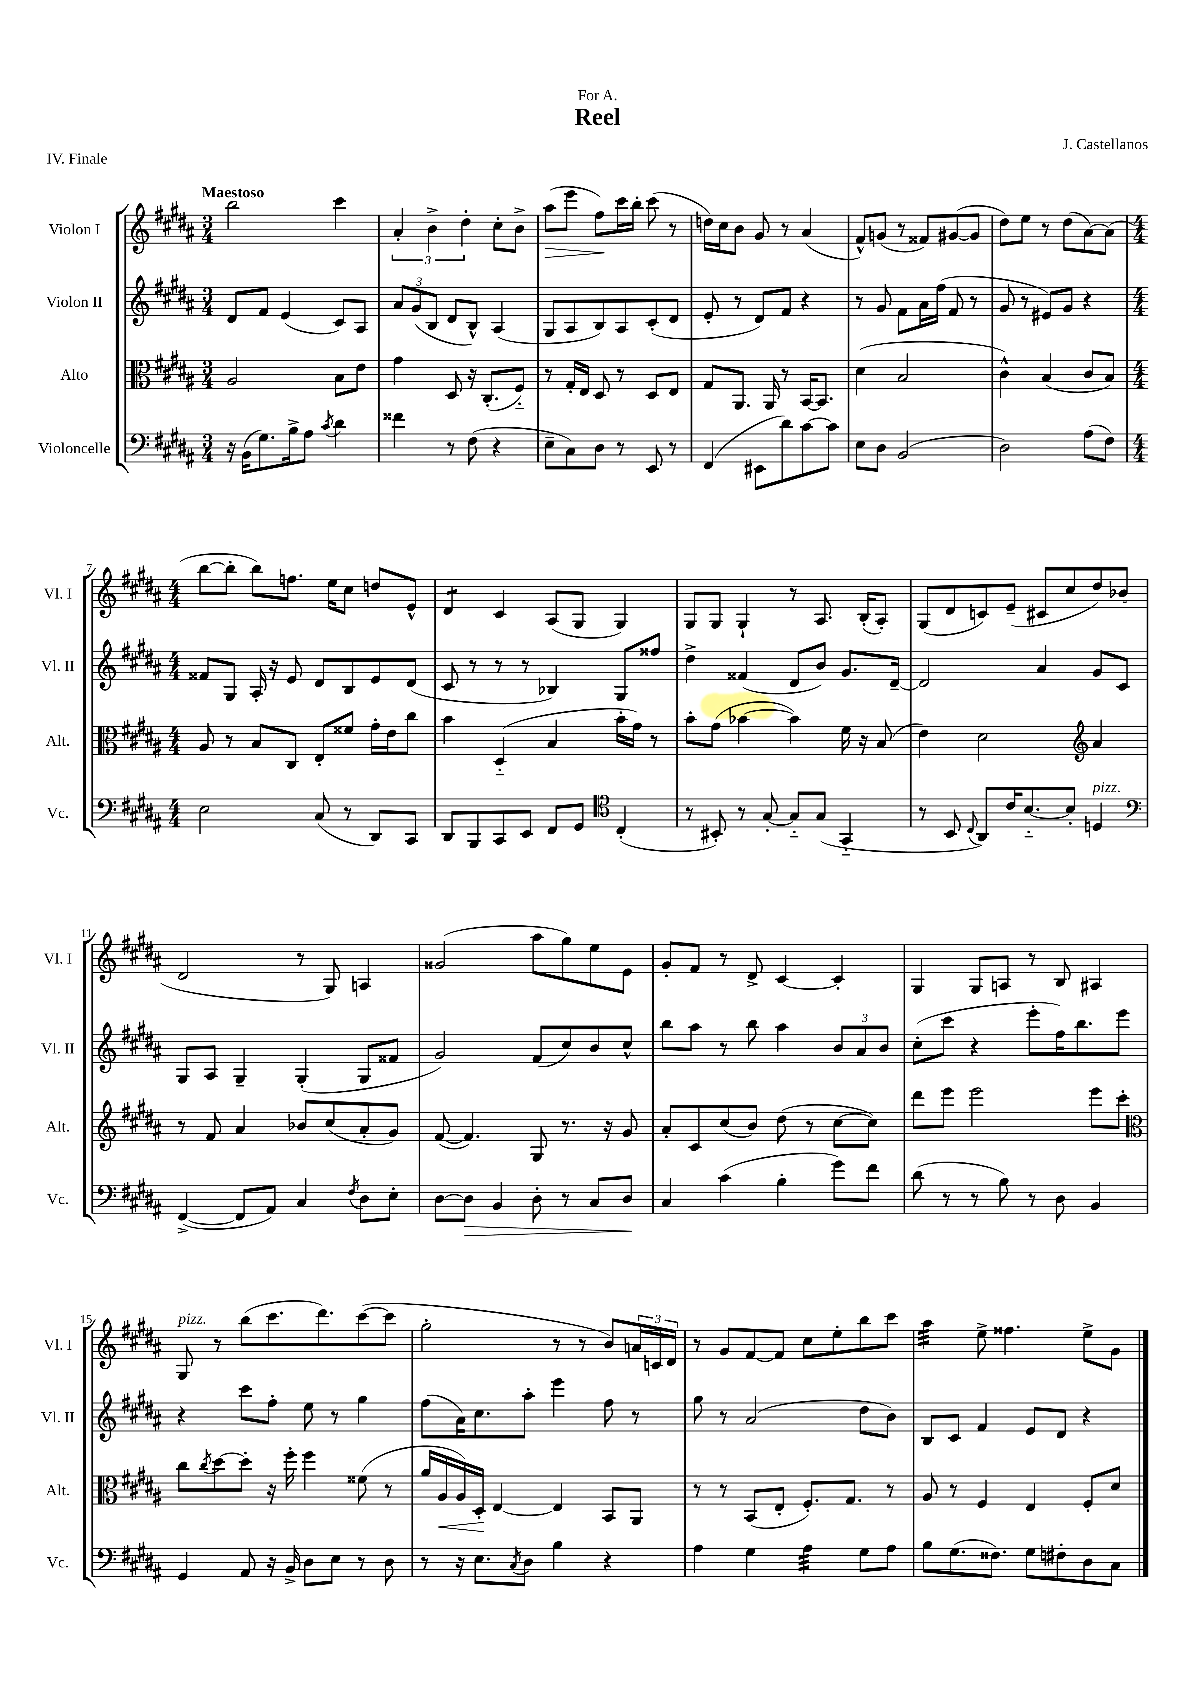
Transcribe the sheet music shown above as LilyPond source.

\header { title = "Reel" composer = "J. Castellanos" dedication = "For A." piece = "IV. Finale" }
<<
\new StaffGroup <<
\new Staff = "s0" \with { instrumentName = "Violon I" shortInstrumentName = "Vl. I" } {
    \clef treble \key b \major \numericTimeSignature \time 3/4 \tempo "Maestoso"
    b''2 cis'''4 |
    \tuplet 3/2 { ais'4-. b'4-> dis''4-. } cis''8-. b'8-> |
    ais''8\>( e'''8 fis''8\!) cis'''16 b''16-. cis'''8( r8 |
    d''16) cis''16 b'8 gis'8 r8 ais'4( |
    fis'8-^) g'8( r8 fisis'8) gis'8~( gis'8 |
    dis''8) e''8 r8 dis''8( ais'8~) ais'8( |
    \numericTimeSignature \time 4/4 b''8~ b''8-. b''8) f''8. e''16 cis''8 d''8 e'8-^ |
    dis'4:8 cis'4 ais8( gis8 gis4) |
    gis8 gis8 gis4-! r8 ais8. b16-.( ais8-.) |
    gis8( dis'8 c'8) e'8--( cis'8 cis''8 dis''8) bes'8( |
    dis'2 r8 gis8) a4 |
    gisis'2( ais''8 gis''8) e''8 e'8 |
    gis'8-. fis'8 r8 dis'8-> cis'4~ cis'4-. |
    gis4 gis8 a8 r8 b8 ais4 |
    gis8^\markup { \italic "pizz." } r8 b''8( cis'''8. dis'''8.) cis'''8~( cis'''8 |
    gis''2-. r8 r8 b'8) \tuplet 3/2 { a'16 c'16 dis'16 } |
    r8 gis'8 fis'8~ fis'8 cis''8 e''8-. b''8 cis'''8 |
    ais''4:32 e''8-> fisis''4. e''8-> gis'8 \bar "|." |
}
\new Staff = "s1" \with { instrumentName = "Violon II" shortInstrumentName = "Vl. II" } {
    \clef treble \key b \major \numericTimeSignature \time 3/4
    dis'8 fis'8 e'4( cis'8) ais8 |
    \tuplet 3/2 { ais'8 gis'8( b8 } dis'8 b8-^) ais4( |
    gis8 ais8 b8) ais8 cis'8-.( dis'8 |
    e'8-. r8 dis'8) fis'8 r4 |
    r8 gis'8 fis'8 ais'16 fis''16( fis'8 r8 |
    gis'8 r8 eis'8) gis'8 r4 |
    \numericTimeSignature \time 4/4 fisis'8 gis8 ais16-. r16 e'8 dis'8 b8 e'8 dis'8( |
    cis'8 r8 r8 r8 bes4) gis8 fisis''8 |
    dis''4-> fisis'4( dis'8 b'8) gis'8. dis'16~-- |
    dis'2 ais'4 gis'8 cis'8 |
    gis8 ais8 gis4-- gis4-.( gis8 fisis'8 |
    gis'2) fis'8( cis''8) b'8 cis''8-^ |
    b''8 ais''8 r8 b''8 ais''4 \tuplet 3/2 { b'8 ais'8 b'8 } |
    cis''8-.( cis'''8 r4 e'''8-. fis''16) b''8. e'''8 |
    r4 cis'''8 fis''8-. e''8 r8 gis''4 |
    fis''8( ais'16) cis''8. ais''8-. e'''4 fis''8 r8 |
    gis''8 r8 ais'2( dis''8 b'8) |
    b8 cis'8 fis'4 e'8 dis'8 r4 \bar "|." |
}
\new Staff = "s2" \with { instrumentName = "Alto" shortInstrumentName = "Alt." } {
    \clef alto \key b \major \numericTimeSignature \time 3/4
    ais2 b8 e'8 |
    gis'4 dis8 r16 cis8.-.( fis8-_) |
    r8 gis16-. e16 dis8 r8 dis8 e8 |
    gis8 ais,8. ais,16 r8 b,16~ b,8. |
    dis'4( b2 |
    cis'4-^) b4( cis'8 b8) |
    \numericTimeSignature \time 4/4 ais8 r8 b8 cis8 e8-. fisis'8 gis'16-. e'16 cis''8 |
    b'4 dis4-_( b4 b'16-. gis'16) r8 |
    b'8-. gis'8( bes'4~ bes'4) fis'16 r16 b8( |
    e'4) dis'2 \clef treble ais'4 |
    r8 fis'8 ais'4 bes'8 cis''8( ais'8-. gis'8) |
    fis'8~( fis'4.) gis8 r8. r16 gis'8 |
    ais'8-. cis'8 cis''8( b'8) dis''8( r8 cis''8~ cis''8) |
    dis'''8 e'''8 e'''2 e'''8 cis'''8-. |
    \clef alto cis''8 \acciaccatura { cis''8 } dis''8~ dis''8-. r16 fis''16-. fis''4 fisis'8( r8 |
    ais'16 ais16\< ais16) dis16-.\! e4~ e4 b,8 ais,8 |
    r8 r8 b,8( e8-. fis8.-.) gis8. r8 |
    ais8 r8 fis4 e4 fis8-. dis'8 \bar "|." |
}
\new Staff = "s3" \with { instrumentName = "Violoncelle" shortInstrumentName = "Vc." } {
    \clef bass \key b \major \numericTimeSignature \time 3/4
    r16 b,16( gis8.) b16-> ais8 \acciaccatura { cis'8 } dis'4 |
    fisis'4 r8 fis8( r4 |
    e8-- cis8) dis8 r8 e,8 r8 |
    fis,4( eis,8 dis'8) cis'8~ cis'8 |
    e8 dis8 b,2( |
    dis2) ais8( fis8) |
    \numericTimeSignature \time 4/4 e2 cis8( r8 dis,8) cis,8 |
    dis,8 b,,8 cis,8 e,8 fis,8 gis,8 \clef tenor cis4-.( |
    r8 bis,8-.) r8 gis8~-. gis8-_ gis8( gis,4-_ |
    r8 b,8 \appoggiatura { cis8 } ais,8) cis'16 b8.~-_ b8-. d4^\markup { \italic "pizz." } |
    \clef bass fis,4~->( fis,8 ais,8) cis4 \acciaccatura { fis8 } dis8 e8-. |
    dis8~ dis8\> b,4 dis8-. r8 cis8 dis8\! |
    cis4 cis'4( b4-. gis'8) fis'8 |
    dis'8( r8 r8 b8) r8 dis8 b,4 |
    gis,4 ais,8 r16 b,16-> dis8 e8 r8 dis8 |
    r8 r16 e8. \acciaccatura { cis8 } dis8 b4 r4 |
    ais4 gis4 ais4:32 gis8 ais8 |
    b8 gis8.( fisis8.) gis8 fis8-. dis8 cis8 \bar "|." |
}
>>
>>
